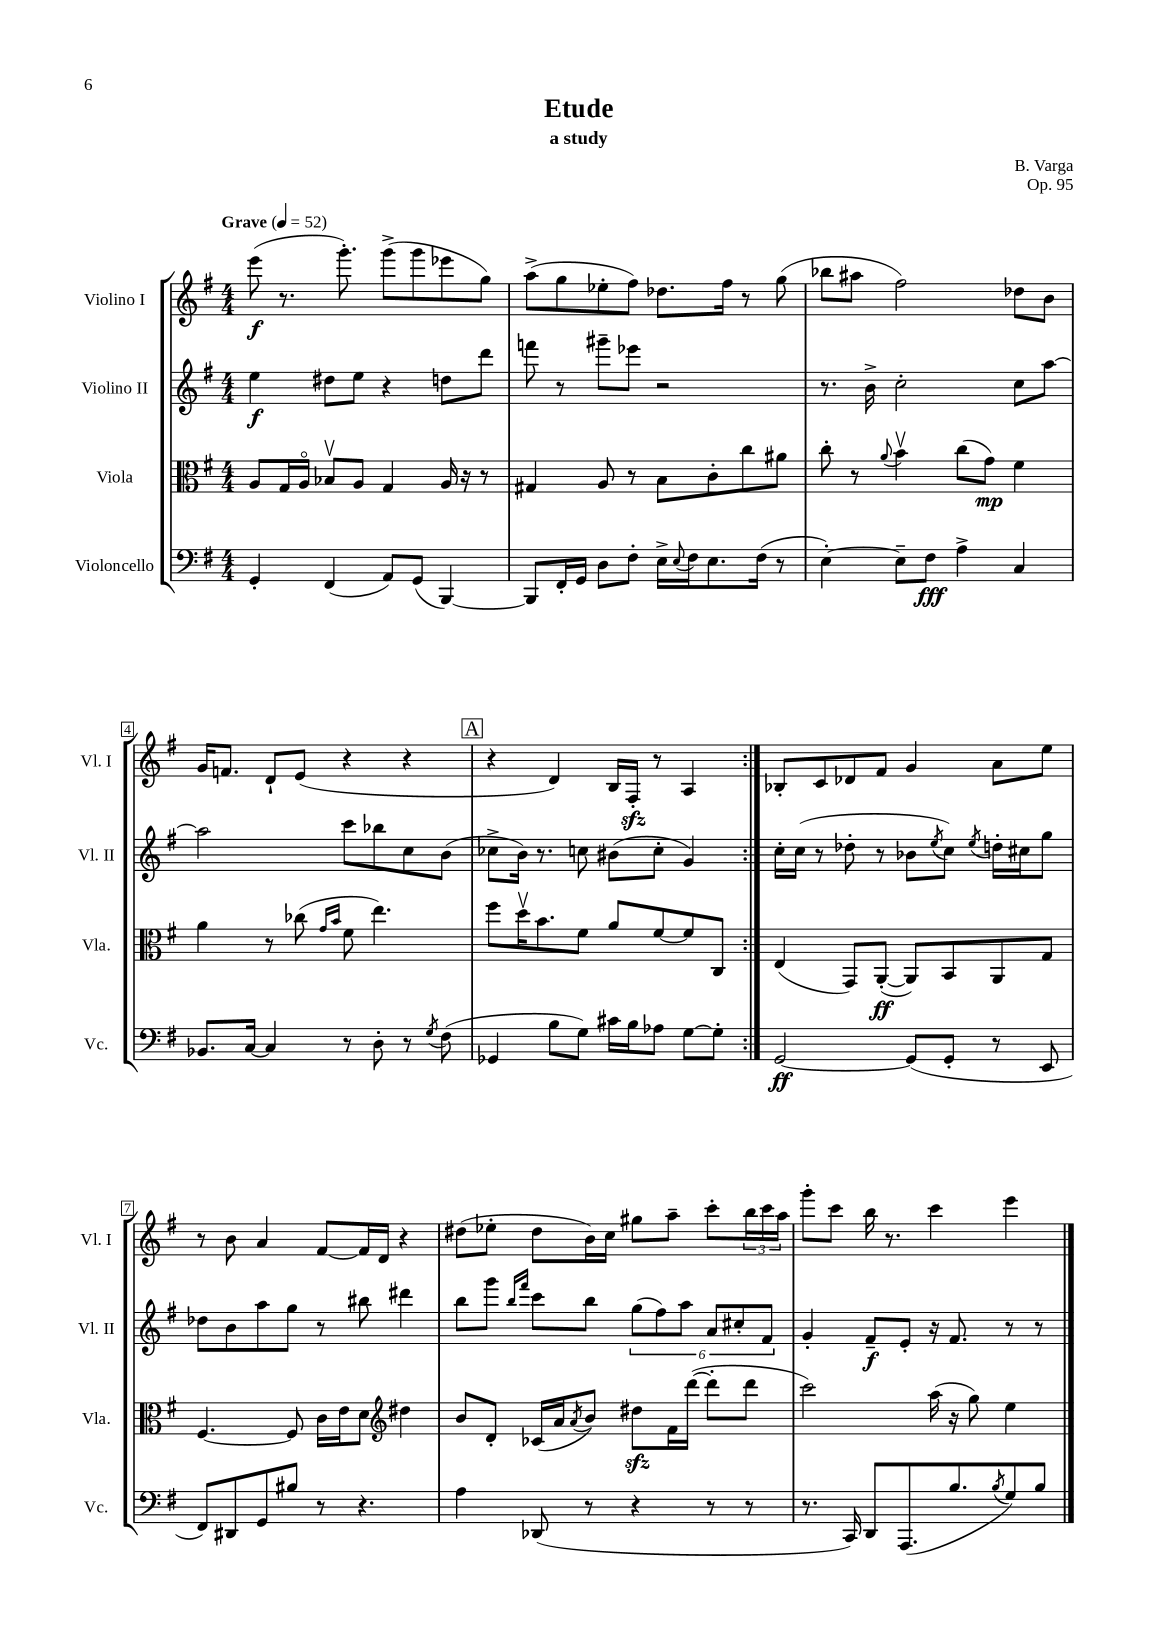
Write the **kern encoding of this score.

**kern	**dynam	**kern	**dynam	**kern	**dynam	**kern	**dynam
*part4	*part4	*part3	*part3	*part2	*part2	*part1	*part1
*staff4	*staff4	*staff3	*staff3	*staff2	*staff2	*staff1	*staff1
*I"Violoncello	*	*I"Viola	*	*I"Violino II	*	*I"Violino I	*
*I'Vc.	*	*I'Vla.	*	*I'Vl. II	*	*I'Vl. I	*
*clefF4	*	*clefC3	*	*clefG2	*	*clefG2	*
*k[f#]	*	*k[f#]	*	*k[f#]	*	*k[f#]	*
*M4/4	*	*M4/4	*	*M4/4	*	*M4/4	*
*MM52	*	*MM52	*	*MM52	*	*MM52	*
=1	=1	=1	=1	=1	=1	=1	=1
!	!	!	!	!	!	!LO:TX:a:B:t=Grave	!
4GG'/	.	8A/L	.	4ee\	f	(8eee\	f
.	.	16G/L	.	.	.	8.r	.
.	.	16A/JJ	.	.	.	.	.
(4FF#/	.	8B-Xv/L	.	8dd#X\L	.	.	.
.	.	.	.	.	.	8.ggg'\)	.
.	.	8A/J	.	8ee\J	.	.	.
8AA/L)	.	4G/	.	4r	.	(8ggg^\L	.
(8GG/J	.	.	.	.	.	8ggg\	.
[4BBB/)	.	16A/	.	8ddn\L	.	8eee-X\	.
.	.	16r	.	.	.	.	.
.	.	8r	.	8ddd\J	.	8gg\J)	.
=2	=2	=2	=2	=2	=2	=2	=2
8BBB/L]	.	4G#X/	.	8fffn\	.	(8aa^\L	.
16FF#'/L	.	.	.	8r	.	8gg\	.
16GG/JJ	.	.	.	.	.	.	.
8D\L	.	8A/	.	8ggg#X~\L	.	8ee-X'\	.
8F#'\J	.	8r	.	8eee-X\J	.	8ff#\J)	.
16E^\LL	.	8B\L	.	2r	.	8.dd-X\L	.
8qqE/	.	.	.	.	.	.	.
16F#\J	.	.	.	.	.	.	.
8.E\	.	8c'\	.	.	.	.	.
.	.	.	.	.	.	16ff#\Jk	.
.	.	8cc\	.	.	.	8r	.
(16F#\Jk	.	.	.	.	.	.	.
8r	.	8a#X\J	.	.	.	(8gg\	.
=3	=3	=3	=3	=3	=3	=3	=3
[4E'\)	.	8cc'\	.	8.r	.	8bb-X\L	.
.	.	8r	.	.	.	8aa#X\J	.
.	.	.	.	16b^\	.	.	.
.	.	8qqa/	.	.	.	.	.
8E~\L]	.	4bv\	.	2cc'\	.	2ff#\)	.
8F#\J	fff	.	.	.	.	.	.
4A^\	.	(8cc\L	.	.	.	.	.
.	.	8g\J)	mp	.	.	.	.
4C/	.	4f#\	.	8cc\L	.	8dd-X\L	.
.	.	.	.	[8aa\J	.	8b\J	.
!!LO:LB:g=z
=4	=4	=4	=4	=4	=4	=4	=4
8.BB-X/L	.	4a\	.	2aa\]	.	16g/KL	.
.	.	.	.	.	.	8.fn/J	.
[16C/Jk	.	.	.	.	.	.	.
4C/]	.	8r	.	.	.	8d`/L	.
.	.	(8cc-X\	.	.	.	(8e/J	.
.	.	16qqg/LL	.	.	.	.	.
.	.	16qqb/JJ	.	.	.	.	.
8r	.	8f#\	.	8ccc\L	.	4r	.
8D'\	.	4.ee\)	.	8bb-X\	.	.	.
8r	.	.	.	8cc\	.	4r	.
8qG/	.	.	.	.	.	.	.
(8F#\	.	.	.	(8b\J	.	.	.
!!LO:REH:place=s1:t=A
=5	=5	=5	=5	=5	=5	=5	=5
4GG-X/	.	8ff#\L	.	8cc-X^\L	.	4r	.
.	.	16ddv\K	.	16b\Jk)	.	.	.
.	.	8.b\	.	8.r	.	.	.
8B\L	.	.	.	.	.	4d/)	.
8G\J)	.	8f#\J	.	8ccn\	.	.	.
16c#X\LL	.	8a/L	.	(8b#X\L	.	16B/LL	.
16B\J	.	.	.	.	.	16F#zz'/JJ	.
8A-X\J	.	[8f#/	.	8cc'\J	.	8r	.
[8G\L	.	8f#/]	.	4g/)	.	4A/	.
8G'\J]	.	8C/J	.	.	.	.	.
=6:|!	=6:|!	=6:|!	=6:|!	=6:|!	=6:|!	=6:|!	=6:|!
[2GG/	ff	(4E/	.	16cc'\LL	.	8B-X'/L	.
.	.	.	.	(16cc\JJ	.	.	.
.	.	.	.	8r	.	8c/	.
.	.	8GG/L)	.	8dd-X'\	.	8d-X/	.
.	.	([8AA'/J	ff	8r	.	8f#/J	.
(8GG/L]	.	8AA/L])	.	8b-X\L	.	4g/	.
.	.	.	.	8qee/	.	.	.
8GG'/J	.	8BB/	.	8cc\J)	.	.	.
.	.	.	.	8qee/	.	.	.
8r	.	8AA/	.	16ddn'\LL	.	8a\L	.
.	.	.	.	16cc#X\J	.	.	.
8EE/	.	8G/J	.	8gg\J	.	8ee\J	.
!!LO:LB:g=z
=7	=7	=7	=7	=7	=7	=7	=7
8FF#/L)	.	[4.F#/	.	8dd-X\L	.	8r	.
8DD#X/	.	.	.	8b\	.	8b\	.
8GG/	.	.	.	8aa\	.	4a/	.
8B#X/J	.	8F#/]	.	8gg\J	.	.	.
8r	.	16c\LL	.	8r	.	[8f#/L	.
.	.	16e\J	.	.	.	.	.
4.r	.	8d\J	.	8bb#X\	.	16f#/L]	.
.	.	.	.	.	.	16d/JJ	.
*	*	*clefG2	*	*	*	*	*
.	.	4dd#X\	.	4ddd#X\	.	4r	.
=8	=8	=8	=8	=8	=8	=8	=8
4A\	.	8b/L	.	8bb\L	.	(8dd#X\L	.
.	.	8d'/J	.	8ggg\J	.	8ee-X'\J	.
.	.	.	.	16qqbb/LL	.	.	.
.	.	.	.	16qqfff#/JJ	.	.	.
(8DD-X/	.	(16c-X/LL	.	8ccc\L	.	8dd#\L	.
.	.	16a/J	.	.	.	.	.
.	.	8qa/	.	.	.	.	.
8r	.	8b/J)	.	8bb\J	.	16b\L)	.
.	.	.	.	.	.	16cc\JJ	.
4r	.	8dd#Xzz\L	.	(12gg\L	.	8gg#X\L	.
.	.	.	.	12ff#\)	.	.	.
.	.	16f#\L	.	.	.	8aa~\J	.
.	.	.	.	12aa\J	.	.	.
.	.	([16ddd\JJ	.	.	.	.	.
8r	.	8ddd'\L]	.	12a/L	.	8ccc'\L	.
.	.	.	.	12cc#X'/	.	.	.
8r	.	8ddd\J	.	.	.	24bb\L	.
.	.	.	.	12f#/J	.	24ccc\	.
.	.	.	.	.	.	24aa\JJ	.
=9	=9	=9	=9	=9	=9	=9	=9
8.r	.	2ccc\)	.	4g'/	.	8ggg'\L	.
.	.	.	.	.	.	8ccc\J	.
16CC/)	.	.	.	.	.	.	.
8DD/L	.	.	.	8f#~/L	f	16bb\	.
.	.	.	.	.	.	8.r	.
(8.AAA/	.	.	.	8e'/J	.	.	.
.	.	(16aa\	.	16r	.	4ccc\	.
8.B/	.	16r	.	8.f#/	.	.	.
.	.	8gg\)	.	.	.	.	.
8qB/	.	.	.	.	.	.	.
8G/)	.	4ee\	.	8r	.	4eee\	.
8B/J	.	.	.	8r	.	.	.
==	==	==	==	==	==	==	==
*-	*-	*-	*-	*-	*-	*-	*-
